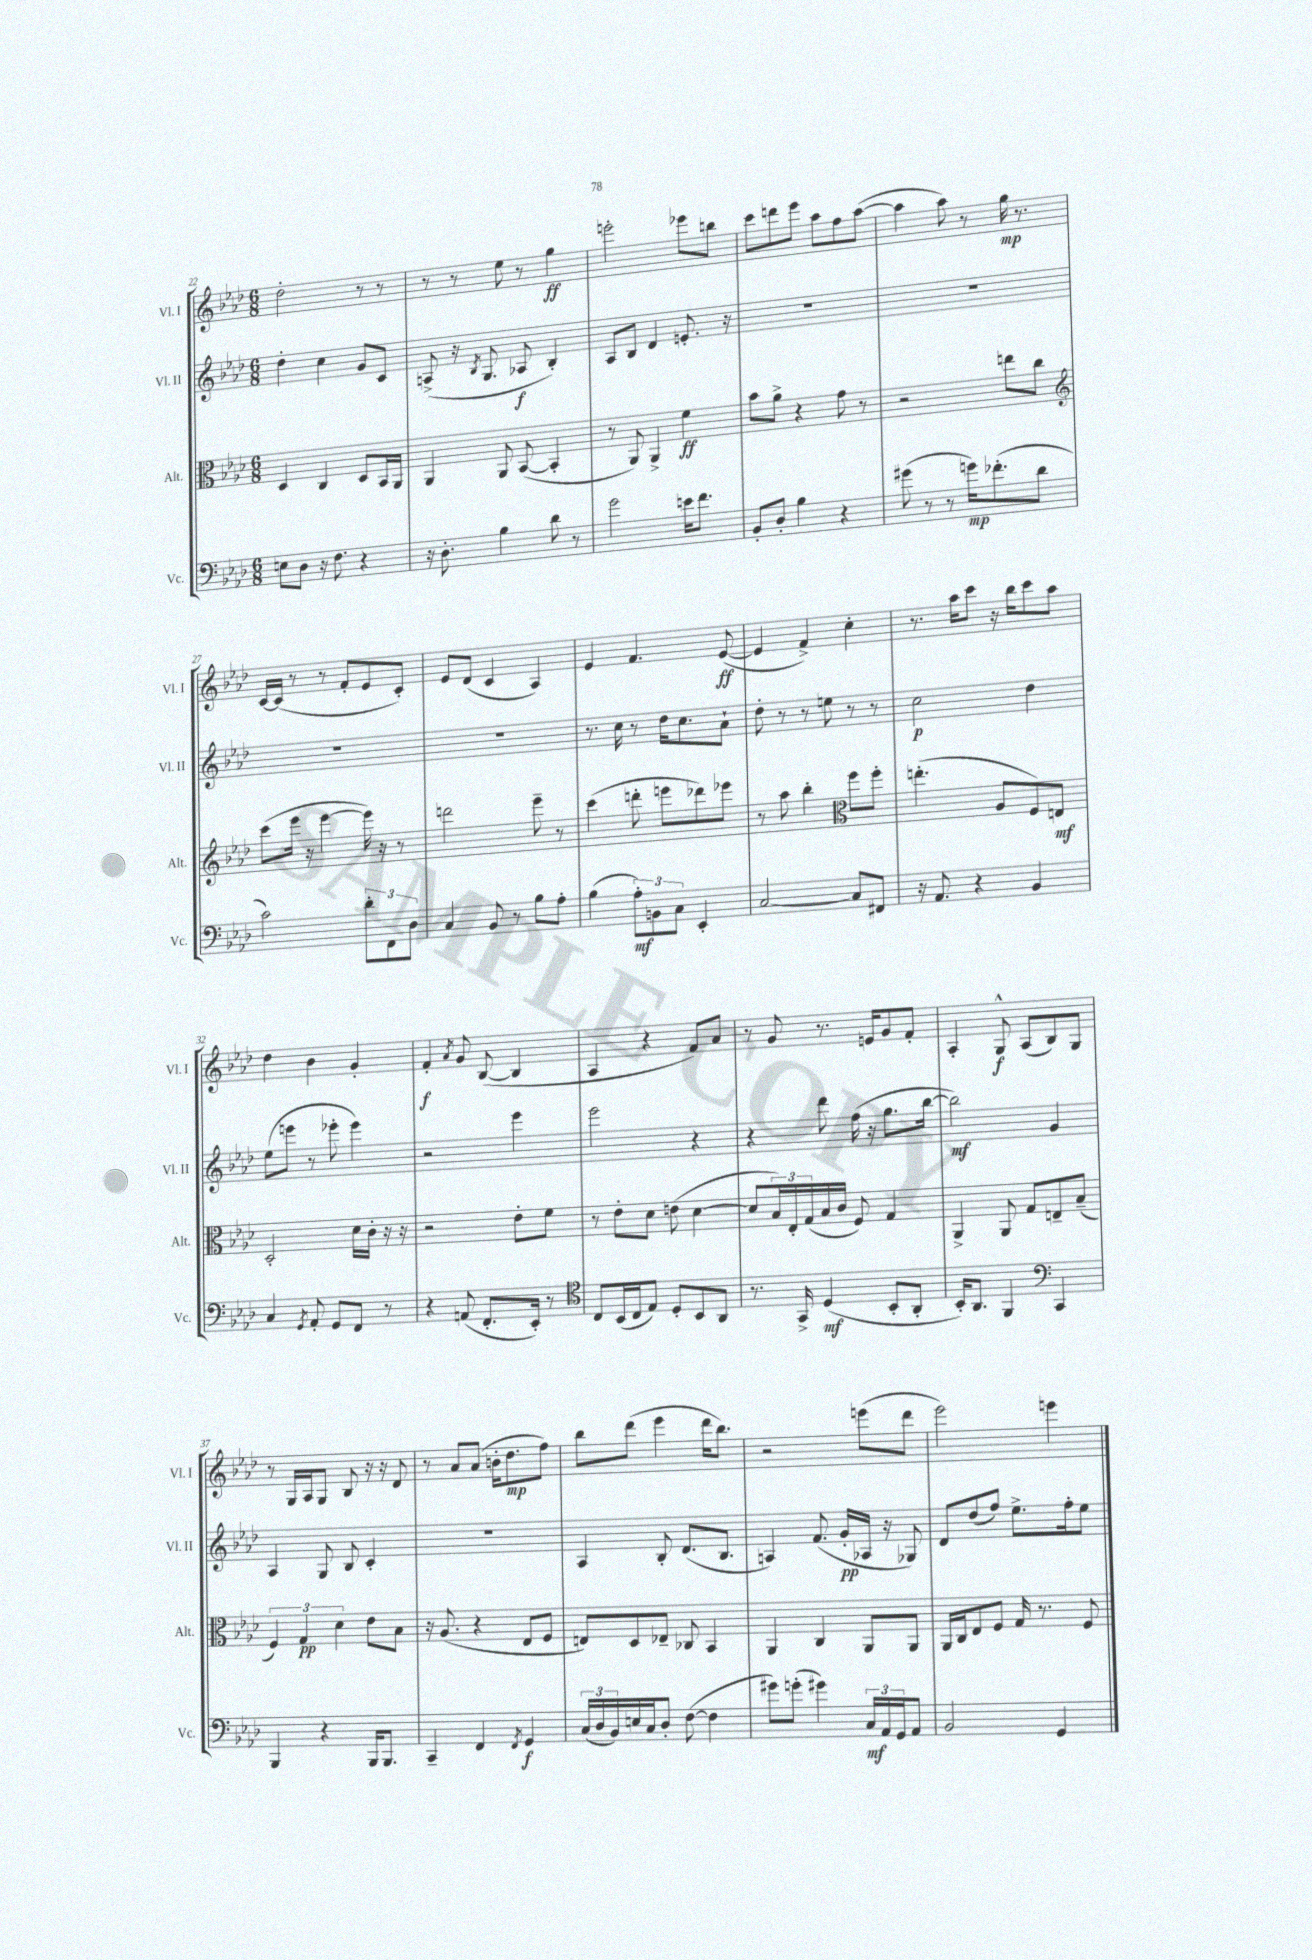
<<
\new StaffGroup <<
\new Staff = "s0" \with { instrumentName = "Vl. I" shortInstrumentName = "Vl. I" } {
    \clef treble \key aes \major \numericTimeSignature \time 6/8
    des''2-. r8 r8 |
    r8 r8 ees''8 r8 g''4\ff |
    e'''2-. ees'''8 b''8 |
    c'''8 d'''8 ees'''8 aes''8 f''8 aes''8~( |
    aes''4 aes''8) r8 g''16\mp r8. |
    c'16~ c'16( r8 r8 f'8-. ees'8 c'8-.) |
    ees'8 des'8( c'4 aes4) |
    ees'4 f'4. ees'8~\ff( |
    ees'4 f'4->) c''4-. |
    r8. aes''16 c'''8 r16 bes''16 c'''8 aes''8 |
    des''4 bes'4 g'4-. |
    f'4-.\f \acciaccatura { aes'8 } g'8 bes8~( bes4 |
    aes4 r4 f'8) aes'8 |
    r8 g'8 r8. e'16 g'8 f'8-. |
    aes4-. g8-^\f aes8( bes8) g8 |
    r8 g16 aes16 g8 bes8 r16 r16 des'8 |
    r8 aes'8 aes'8( b'16-. des''8.\mp f''8) |
    bes''8 des'''8( ees'''4 des'''16 bes''8.) |
    r2 e'''8( des'''8 |
    ees'''2) e'''4 \bar "|." |
}
\new Staff = "s1" \with { instrumentName = "Vl. II" shortInstrumentName = "Vl. II" } {
    \clef treble \key aes \major \numericTimeSignature \time 6/8
    des''4-. c''4 g'8 c'8 |
    a8->( r16 \acciaccatura { bes8 } g8. aes8\f bes4-.) |
    aes8 bes8 des'4 e'8.-. r16 |
    R2. |
    R2. |
    R2. |
    R2. |
    r8. c''16 r8 des''16 c''8. aes'8-! |
    des''8-. r8 r8 e''8 r8 r8 |
    c''2\p des''4 |
    ees''8( e'''8 r8 ees'''8-. ees'''4) |
    r2 ees'''4 |
    ees'''2 r4 |
    r4 des'''8 f''16( r16 g''8. bes''16~ |
    bes''2\mf) g'4 |
    aes4 g8 bes8 c'4-. |
    R2. |
    aes4 bes8-. des'8.( bes8. |
    a4) f'8.( g'16-.\pp aes16 r16 ges8) |
    des'8 des''8( f''8) ees''8.-> f''16-. ees''8 \bar "|." |
}
\new Staff = "s2" \with { instrumentName = "Alt." shortInstrumentName = "Alt." } {
    \clef alto \key aes \major \numericTimeSignature \time 6/8
    des4 c4 des8 bes,16 aes,16 |
    aes,4 aes,8 bes,8~( bes,4-. |
    r8 aes,8) aes,4-> f'4\ff |
    bes'8 aes'8-> r4 g'8 r8 |
    r2 e''8 c''8 |
    \clef treble c'''8( ees'''16 r16 ees'''4~ ees'''16) r16 r8 |
    d'''2 ees'''8-- r8 |
    c'''4( d'''8-. e'''8 des'''8) ees'''8 |
    r8 aes''8 bes''4-. \clef alto f''8 f''8-. |
    e''4.-.( aes8 f8) e8\mf |
    des2-. des'16 c'16-. r16 r16 |
    r2 ees'8-. f'8 |
    r8 ees'8-. des'8 e'8( des'4~ |
    des'8 \tuplet 3/2 { bes16) ees16-. g16( } bes16 c'16 f8) g4 |
    aes,4-> aes,8 g8 e8-- bes8--( |
    \tuplet 3/2 { f4) g4\pp des'4 } ees'8 bes8 |
    r16 aes8.( r4 ees8 f8 |
    e8) des8 ees8-- ces8 bes,4 |
    aes,4 c4 aes,8 aes,8 |
    aes,16 c16 ees8 f8 g16 r8. f8 \bar "|." |
}
\new Staff = "s3" \with { instrumentName = "Vc." shortInstrumentName = "Vc." } {
    \clef bass \key aes \major \numericTimeSignature \time 6/8
    e8 des8 r16 f8. r4 |
    r16 des8.-. bes4 des'8 r8 |
    g'2 e'16 f'8. |
    bes,8-. des8-. bes4 r4 |
    gis'8( r8 r8 g'16\mp) fes'8.-.( des'8 |
    c'2) \tuplet 3/2 { des'8-. f,8 des8 } |
    c4 bes,8 r8 bes8 aes8-. |
    bes4( \tuplet 3/2 { aes8-.\mf) b,8 c8 } ees,4-. |
    c2~ c8 fis,8 |
    r16 aes,8. r4 bes,4 |
    c4 \acciaccatura { g,8 } aes,8-. g,8 f,8 r8 |
    r4 a,8( f,8.-. ees,16-.) r8 |
    \clef tenor c8 bes,16( c16 ees8) des8-. bes,8 aes,8 |
    r8. g,16-> des4\mf( bes,8-. aes,8-. |
    bes,16-.) aes,8. f,4 \clef bass c,4 |
    bes,,4 r4 bes,,16 bes,,8. |
    c,4-- f,4 \acciaccatura { f,8 } g,4\f |
    \tuplet 3/2 { c16( des16 bes,16) } e16 c16 des8-. f8~( f4 |
    gis'8) g'8-.( gis'4) \tuplet 3/2 { c16\mf aes,16 g,16 } aes,8 |
    bes,2 g,4 \bar "|." |
}
>>
>>
\layout { \context { \Score currentBarNumber = #22 } }
